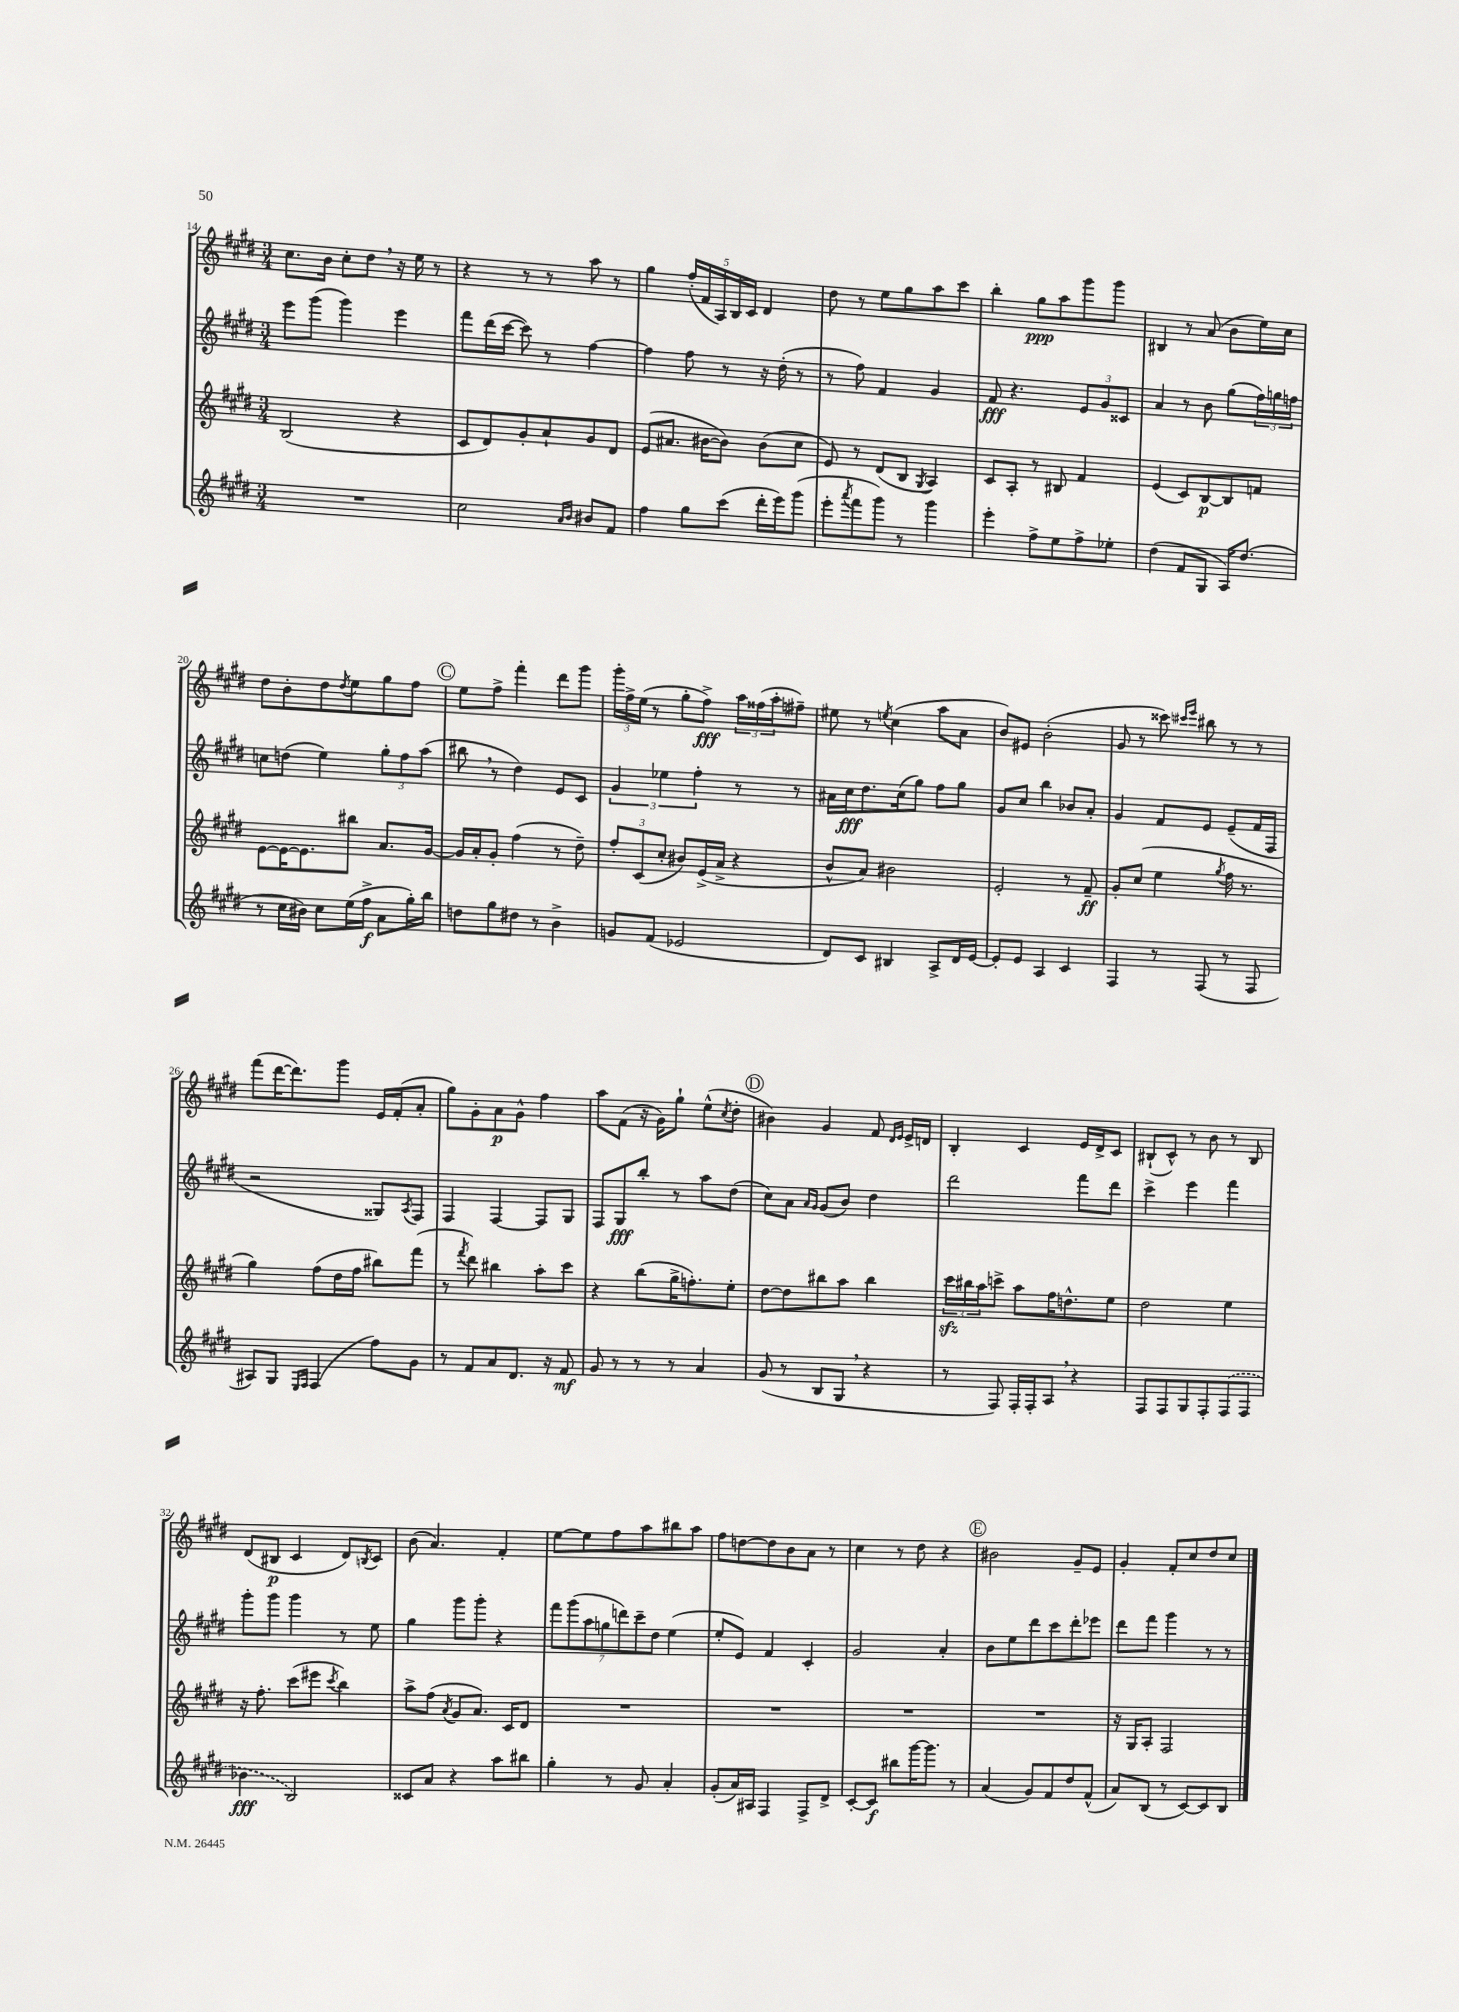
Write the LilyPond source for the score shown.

<<
\new StaffGroup <<
\new Staff = "s0" {
    \clef treble \key e \major \numericTimeSignature \time 3/4
    cis''8. b'16 cis''8-. dis''8 \breathe r16 e''16 r8 |
    r4 r8 r8 a''8 r8 |
    gis''4 \tuplet 5/4 { fis''16-.( fis'16 a16) b16 cis'16 } dis'4 |
    dis''8 r8 e''8 gis''8 a''8 cis'''8 |
    b''4-. gis''8\ppp a''8 gis'''8 gis'''8 |
    bis4 r8 a'8( b'8 e''16) cis''16 |
    dis''8 b'8-. dis''8 \acciaccatura { dis''8 } e''8 gis''8 fis''8 |
    \mark \markup { \circle "C" } e''8 fis''8-> fis'''4-. dis'''8 gis'''8 |
    \tuplet 3/2 { gis'''16-. fis''16-> e''16( } r8 gis''8-. fis''8->\fff) \tuplet 3/2 { a''16 fisis''16( a''16-. } fis''8--) |
    eis''8 r8 \acciaccatura { e''8 } cis''4( a''8 a'8 |
    b'8) eis'8 b'2-.( |
    gis'8 r8 cisis'''8) \grace { cis'''16 e'''16 } bis''8 r8 r8 |
    fis'''8( dis'''16~ dis'''8.) gis'''8 e'16 fis'16-.( a'8-. |
    gis''8) gis'8-. a'8\p gis'8-^ fis''4 |
    a''8 fis'8( r16 gis'16) gis''8-! e''8-^( \acciaccatura { cis''8 } dis''8-. |
    \mark \markup { \circle "D" } bis'4) gis'4 fis'8 \grace { dis'16 e'16 } e'16-> d'16 |
    b4-. cis'4 e'16 dis'16-> cis'8 |
    bis8-!( cis'8-^) r8 b'8 r8 bis8 |
    dis'8( bis8\p cis'4 dis'8) \acciaccatura { b8 } cis'8 |
    b'8( a'4.) fis'4-. |
    e''8~ e''8 fis''8 a''8 bis''8 a''8 |
    fis''8 d''8~ d''8 b'8 a'8 r8 |
    cis''4 r8 dis''8 r4 |
    \mark \markup { \circle "E" } bis'2 gis'8-- e'8 |
    gis'4-. fis'8-. cis''8 dis''8 cis''8 \bar "|." |
}
\new Staff = "s1" {
    \clef treble \key e \major \numericTimeSignature \time 3/4
    e'''8 gis'''8( gis'''4) e'''4 |
    fis'''8 dis'''16( cis'''16~ cis'''8) r8 fis''4~ |
    fis''4 fis''8 r8 r16 dis''16-.( r8 |
    r8 fis''8) fis'4 gis'4 |
    fis'8\fff r4. \tuplet 3/2 { e'8 gis'8 cisis'8 } |
    a'4 r8 b'8 gis''8( \tuplet 3/2 { fis''16) g''16 f''16 } |
    c''8 d''8( e''4) \tuplet 3/2 { gis''8-. fis''8 a''8( } |
    \mark \markup { \circle "C" } bis''8 \breathe r8 dis''4) e'8 cis'8 |
    \tuplet 3/2 { gis'4 ees''4 fis''4-. } r8 r8 |
    ais'16 cis''16\fff dis''8. cis''16( gis''8) fis''8 gis''8 |
    gis'8 cis''8 b''4 bes'8 a'8-. |
    gis'4 fis'8 e'8 e'8--( fis'16 fis16 |
    r2 gisis8) \acciaccatura { a8 } fis8 |
    fis4 fis4~ fis8 gis8 |
    fis8 gis8\fff b''8-. r8 a''8 dis''8( |
    \mark \markup { \circle "D" } cis''8) a'8 \grace { a'16 gis'16 } gis'8( b'8) dis''4 |
    dis'''2 fis'''8 dis'''8 |
    cis'''4-> e'''4 fis'''4 |
    gis'''8-. gis'''8 gis'''4 r8 e''8 |
    gis''4 gis'''8 gis'''8-. r4 |
    \tuplet 7/4 { fis'''8 gis'''8( a''8 g''8 d'''8) cis'''8-- dis''8 } e''4( |
    e''8-. e'8) fis'4 cis'4-. |
    gis'2 a'4-. |
    \mark \markup { \circle "E" } b'8 e''8 dis'''8 cis'''8 dis'''8-. ees'''8 |
    dis'''8 fis'''8 gis'''4 r8 r8 \bar "|." |
}
\new Staff = "s2" {
    \clef treble \key e \major \numericTimeSignature \time 3/4
    b2( r4 |
    cis'8 dis'8) gis'8-. a'8-! gis'8 dis'8 |
    e'8( ais'8. bis'16~ bis'8) bis'8( cis''8 |
    e'8) r8 dis'8( b8 \acciaccatura { gis8 } a4) |
    cis'8 a8-. r8 bis8 fis'4 |
    e'4( cis'8) b8~\p b8 f'8 |
    e'8~ e'16~ e'8. bis''8 a'8. gis'16~ |
    \mark \markup { \circle "C" } gis'16 a'16-. gis'8-. fis''4( r8 dis''8--) |
    \tuplet 3/2 { fis''8-. cis'8( cis''8-. } bis'8) e'16->( a'16-> r4 |
    b'8-^ a'8) bis'2 |
    e'2-. r8 fis'8--\ff |
    gis'8-. cis''8( e''4 \acciaccatura { gis''8 } fis''16 r8. |
    gis''4) fis''8( dis''16 fis''16 bis''8) fis'''8( |
    r8 \acciaccatura { fis'''8 } dis'''8) bis''4 a''8-. cis'''8 |
    r4 b''8( gis''16-> f''8.-.) e''8-. |
    \mark \markup { \circle "D" } dis''8~ dis''8 bis''8 a''8 bis''4 |
    \tuplet 3/2 { cis'''16\sfz bis''16 a''16 } c'''8-> a''8 fis''16 d''8.-^ e''8 |
    dis''2 e''4 |
    r16 fis''8.-. cis'''8( eis'''8 \acciaccatura { cis'''8 } b''4) |
    a''8-> fis''8( \acciaccatura { a'8 } gis'8 a'8.) cis'16 dis'8 |
    R2. |
    R2. |
    R2. |
    \mark \markup { \circle "E" } R2. |
    r16 gis16 a8-. fis2 \bar "|." |
}
\new Staff = "s3" {
    \clef treble \key e \major \numericTimeSignature \time 3/4
    R2. |
    cis''2 \grace { a'16 b'16 } bis'8 fis'8 |
    fis''4 gis''8 cis'''8( dis'''16-. e'''16) gis'''8( |
    e'''8-. \acciaccatura { a'''8 } fis'''8 gis'''8) r8 gis'''4 |
    e'''4-. fis''8-> e''8 fis''8-> ees''8-. |
    dis''4( fis'8 gis8 a16) dis''8.( |
    r8 cis''16 bis'16) cis''8 e''16( fis''16->\f a'8 gis''16-.) b''16 |
    \mark \markup { \circle "C" } d''8 gis''8 dis''8 r8 b'4-> |
    g'8 fis'8( ees'2 |
    dis'8) cis'8 bis4 a8-> dis'16 e'16~ |
    e'8-. e'8 a4 cis'4 |
    fis4 r8 fis8( r8 fis8 |
    ais8) gis8 \grace { e16 fis16 } fis4( fis''8) gis'8 |
    r8 fis'8 a'8 dis'8. r16 fis'8\mf |
    gis'8 r8 r8 r8 a'4 |
    \mark \markup { \circle "D" } gis'8( r8 b8 gis8 \breathe r4 |
    r8 fis8) fis16-. fis16-. a8 \breathe r4 |
    fis8 fis8 gis8 fis8-. \once \slurDashed fis8( fis8 |
    bes'4\fff b2) |
    cisis'8 a'8 r4 a''8 bis''8 |
    gis''4-. r8 gis'8 a'4-. |
    gis'8-.( a'16) ais16 fis4 fis8-> dis'8-> |
    cis'8~-. cis'8\f bis''8 gis'''16~ gis'''8. r8 |
    \mark \markup { \circle "E" } a'4( gis'8) fis'8 dis''8 fis'8-^( |
    a'8) b8( r8 cis'8~) cis'8 b8 \bar "|." |
}
>>
>>
\layout { \context { \Score currentBarNumber = #14 } }
